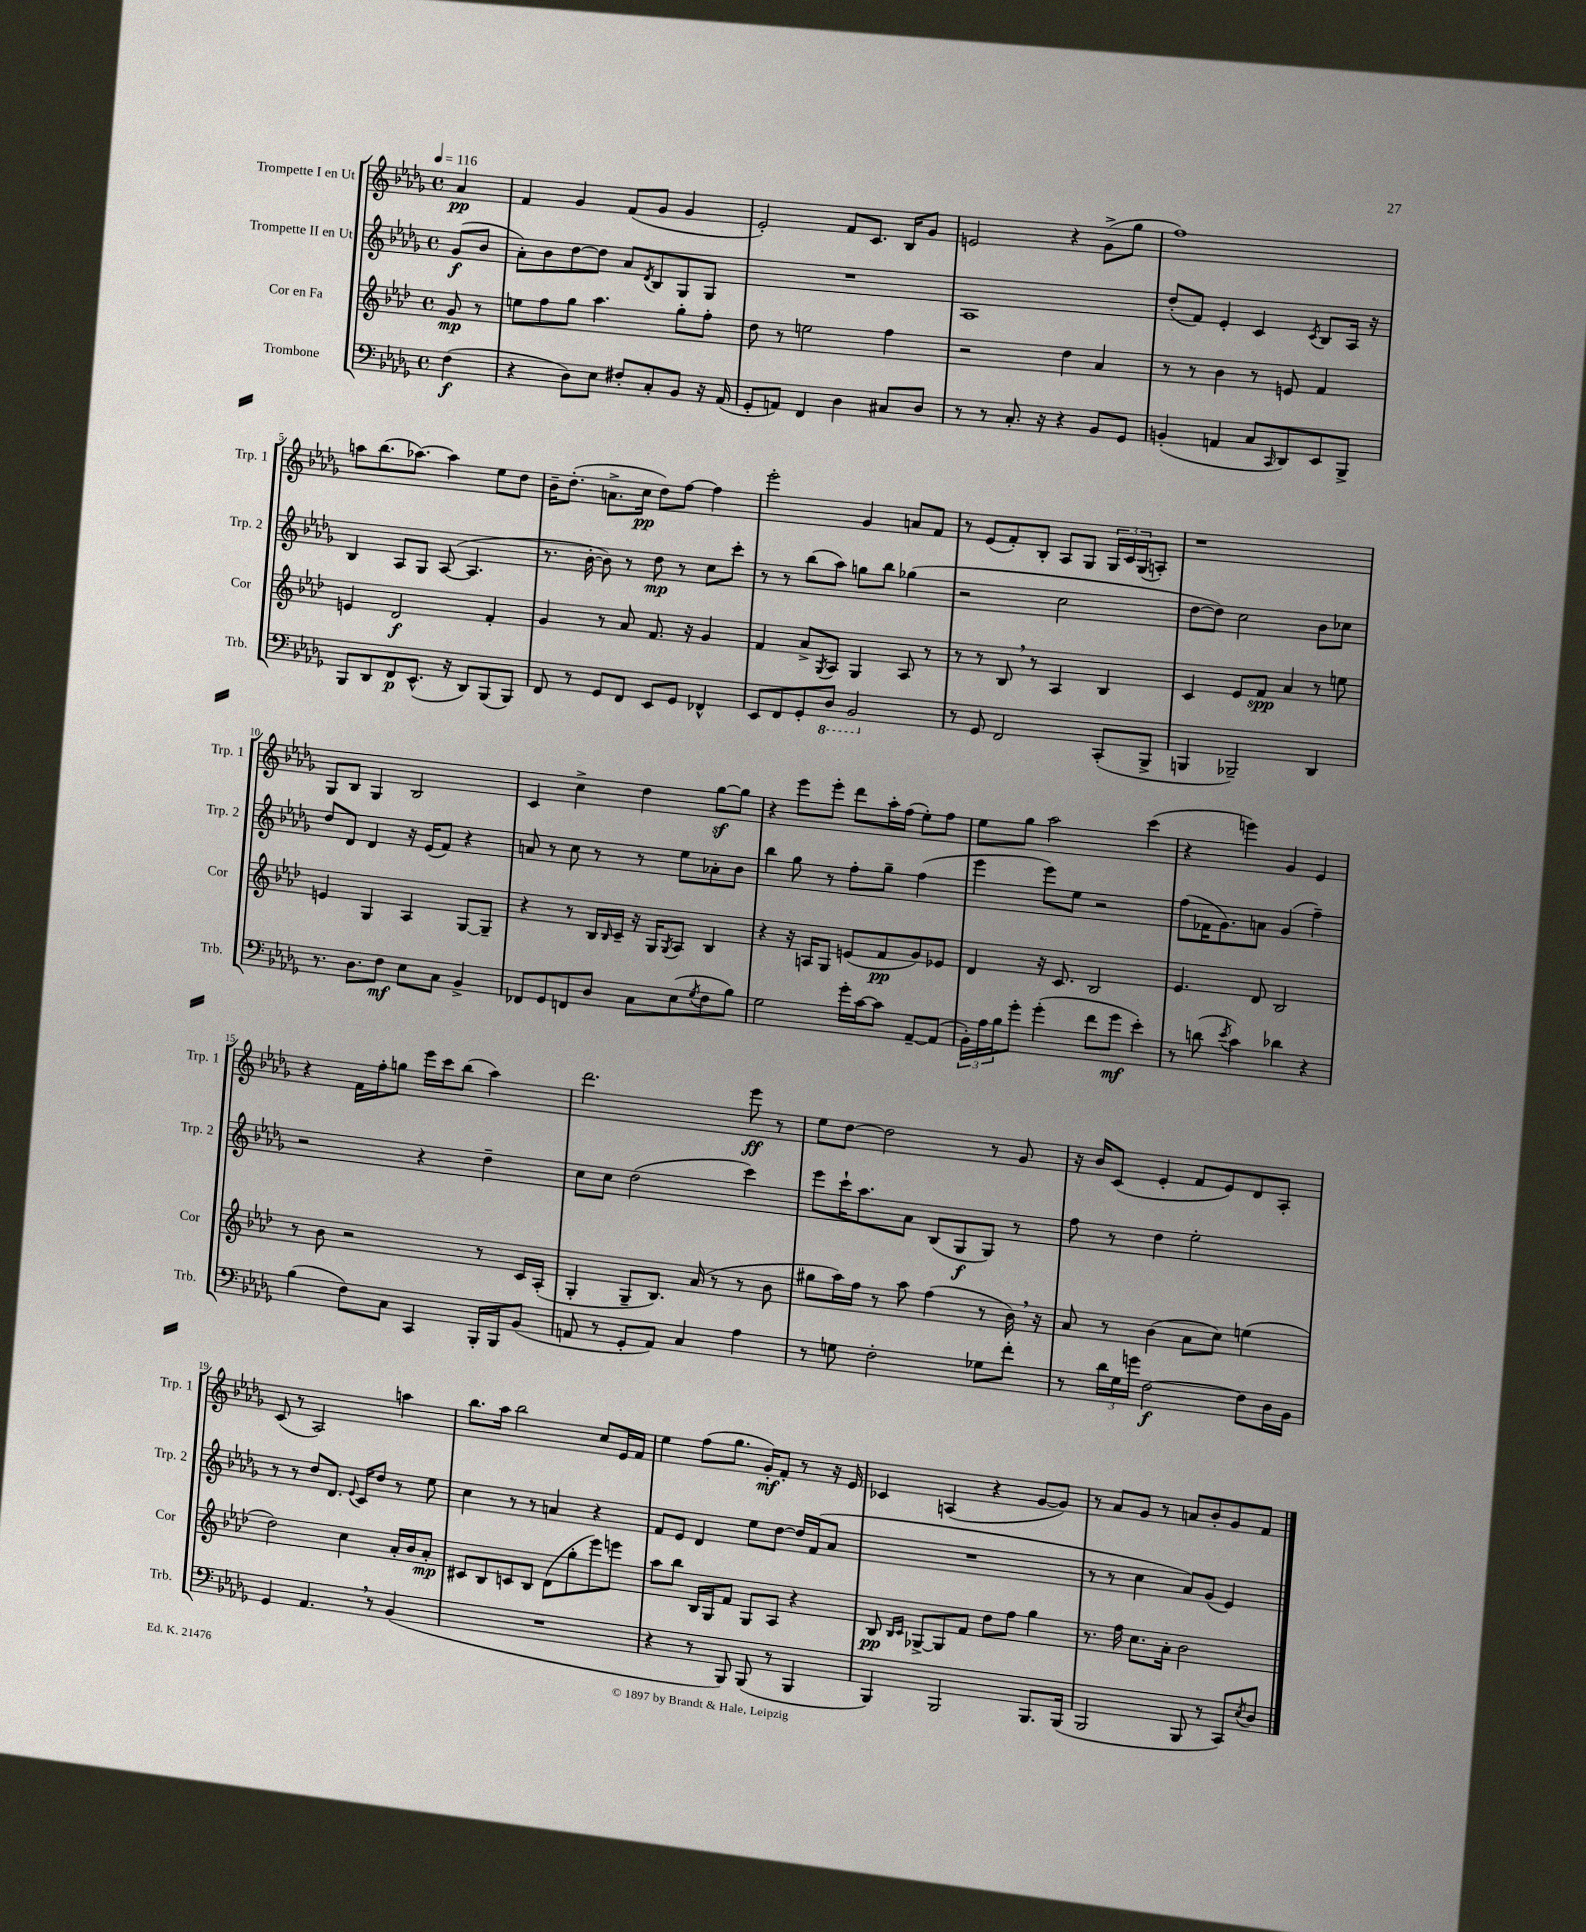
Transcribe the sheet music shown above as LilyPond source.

<<
\new StaffGroup <<
\new Staff = "s0" \with { instrumentName = "Trompette I en Ut" shortInstrumentName = "Trp. 1" } {
    \clef treble \key des \major \defaultTimeSignature \time 4/4 \partial 4 \tempo 4 = 116
    aes'4\pp |
    f'4 ges'4 f'8( ges'8 ges'4 |
    ees'2-.) f'8 c'8. bes16 ges'8 |
    e'2 r4 ges'8->( ges''8 |
    f''1) |
    a''8 bes''8.( aes''8.~) aes''4 ees''8 des''8 |
    bes'16-- des''8.-.( a'8.-> c''16\pp des''8) f''8~ f''4 |
    ees'''2-. ges'4 a'8 f'8 |
    r8 ees'8( f'8-.) bes8-. aes8 ges8 \tuplet 3/2 { ges16 c'16 ges16( } a8-.) |
    r1 |
    ges8 bes8 ges4 bes2 |
    c'4 c''4-> des''4 ges''8~\sf ges''8 |
    r4 ees'''8 ees'''8-. des'''8 aes''16-. f''16( ees''8-.) f''8 |
    ees''8 ges''8 aes''2 c'''4( |
    r4 e'''4) ges'4 ees'4 |
    r4 f'16 f''16-. g''8 ees'''16 c'''16 bes''8( aes''4) |
    des'''2. ees'''8\ff r8 |
    ees''8 des''8~ des''2 r8 ges'8 |
    r16 bes'16 c'8( ees'4-. f'8 ees'8) des'8 aes8-. |
    c'8( r8 aes2) a''4 |
    bes''8. aes''16 bes''2 c''8 ees'16 f'16 |
    ees''4 f''8( ges''8. ges'16-.\mf) f'8-. r8 r16 ees'16 |
    ces'4 a4( r4 ges'8~ ges'8) |
    r8 aes'8 ges'8 r8 a'8 bes'8-. ges'8 f'8 \bar "|." |
}
\new Staff = "s1" \with { instrumentName = "Trompette II en Ut" shortInstrumentName = "Trp. 2" } {
    \clef treble \key des \major \defaultTimeSignature \time 4/4 \partial 4
    ges'8\f( bes'8 |
    aes'8-.) bes'8 des''8~ des''8 aes'8 \acciaccatura { des'8 } bes8 ges8 ges8 |
    R1 |
    aes1 |
    des''8-.( f'8) ees'4-. c'4 \acciaccatura { c'8 } bes8 aes16 r16 |
    bes4 aes8 ges8 aes8~( aes4. |
    r8. bes'16~-. bes'8) r8 des''8\mp r8 c''8 c'''8-. |
    r8 r8 bes''8( aes''8) g''8 bes''8 ges''4( |
    r2 c''2 |
    des''8~ des''8) c''2 bes'8 ces''8 |
    des''8 des'8 des'4 r16 ees'16( f'8) r4 |
    a'8 r8 c''8 r8 r8 ees''8 aes'8-. bes'8 |
    bes''4 ges''8 r8 f''8-. ges''8-- f''4( |
    ees'''4 ees'''8) ees''8 r2 |
    f''8( fes'16 ges'8.) a'8 ges'4( f''4--) |
    r2 r4 des''4-- |
    c''8 c''8 des''2( c'''4) |
    ees'''8 c'''16-! aes''8. aes'8 bes8( ges8\f ges8) r8 |
    f''8 r8 des''4 ees''2-. |
    r8 r8 des''8 des'8. \appoggiatura { ees'8 } c'16 des''8 r8 ees''8 |
    c''4 r8 r8 a'4 r4 |
    f'8 ees'8 des'4 ees''8 des''8~ des''16 f'16( aes'8 |
    R1 |
    r8 r8 c''4 aes'8) ges'8( ees'4) \bar "|." |
}
\new Staff = "s2" \with { instrumentName = "Cor en Fa" shortInstrumentName = "Cor" } {
    \clef treble \key aes \major \defaultTimeSignature \time 4/4 \partial 4
    g'8\mp r8 |
    e''8 f''8 g''8 aes''4. g''8-. f''8-. |
    des''8 r8 e''2 f''4 |
    r2 des''4 aes'4 |
    r8 r8 bes'4 r8 e'8 f'4 |
    e'4 des'2\f f'4-. |
    g'4 r8 aes'8 f'8. r16 g'4 |
    f'4 aes'8-> \acciaccatura { g8 } aes8 g4 aes8 r8 |
    r8 r8 bes8 \breathe r8 aes4 bes4 |
    c'4 ees'8 f'8\spp aes'4 r8 e''8 |
    e'4 g4 aes4 g8~ g8-- |
    r4 r8 bes16 \grace { bes16 } c'16-- r16 g16 \acciaccatura { g8 } aes8 bes4 |
    r4 r16 a16 g8 e'8( f'8\pp g'8) ees'8 |
    des'4 r16 c'8. bes2 |
    ees'4. des'8 bes2 |
    r8 bes'8 r2 r8 c'16 aes16-.( |
    g4-. g8-- bes8.) aes'16( r8 r8 bes'8 |
    gis''8 aes''16) f''16 r8 aes''8 f''4( r8 bes'16) \breathe r16 |
    aes'8 r8 bes'4( aes'8 c''8) e''4( |
    des''2) c''4 aes'16-. bes'16 aes'8-.\mp |
    cis'8 bes8 c'8 bes8 des'8( g''8-. ees'''8) e'''8 |
    aes''8 bes''8 bes16 g16 f'8 g8 aes8 r4 |
    bes8\pp \grace { bes16 c'16 } ges8~-> ges8 f'8 des''8 f''8 g''4 |
    r8. f''16 c''8. aes'16-. bes'2 \bar "|." |
}
\new Staff = "s3" \with { instrumentName = "Trombone" shortInstrumentName = "Trb." } {
    \clef bass \key des \major \defaultTimeSignature \time 4/4 \partial 4
    f4\f( |
    r4 des8) ees8 fis8-. c8-. bes,8 r16 aes,16( |
    ges,8-. a,8) f,4 des4 cis8 des8 |
    r8 r8 c8.-. r16 r4 bes,8 ges,8 |
    b,4-.( a,4 c8 \grace { c,16 } des,8) ees,8 bes,,8-> |
    bes,,8 des,8 f,8\p ees,8.-^( r16 des,8) bes,,8( bes,,8) |
    f,8 r8 ges,8 f,8 ees,8 ges,8 fes,4-^ |
    ees,8 f,8 ges,8-. \ottava #-1 des,8 bes,,2 \ottava #0 |
    r8 ges,8 f,2 c,8-.( bes,,8-> |
    b,,4 bes,,2--) des,4 |
    r8. des8. f8\mf ees8 c8 bes,4-> |
    fes,8 ges,8 f,8 des8 c8 ees8( \acciaccatura { ges8 } f8 bes8) |
    ges2 ges'16-. c'16~ c'8 aes,8~-- aes,8( |
    \tuplet 3/2 { bes,16-.) aes16 bes16 } ges'8-. ges'4-.( f'8 ges'8\mf ees'4-.) |
    r8 d'8( \acciaccatura { ees'8 } c'4) des'4 r4 |
    bes4( f8) c8 c,4 bes,,16-. bes,,16 bes,8( |
    a,8 r8 ges,8-. a,8) c4 aes4 |
    r8 g8 f2-. ges8 f'8-. |
    r8 \tuplet 3/2 { des'16 ges16 g'16 } f2~\f f8 des16 bes,16 |
    ges,4 aes,4. \breathe r8 bes,4( |
    R1 |
    r4 r8 bes,,8) bes,,8( r8 bes,,4 |
    bes,,4) bes,,2 bes,,8. bes,,16( |
    bes,,2 bes,,8 r8 c,8) \acciaccatura { ees8 } des8 \bar "|." |
}
>>
>>
